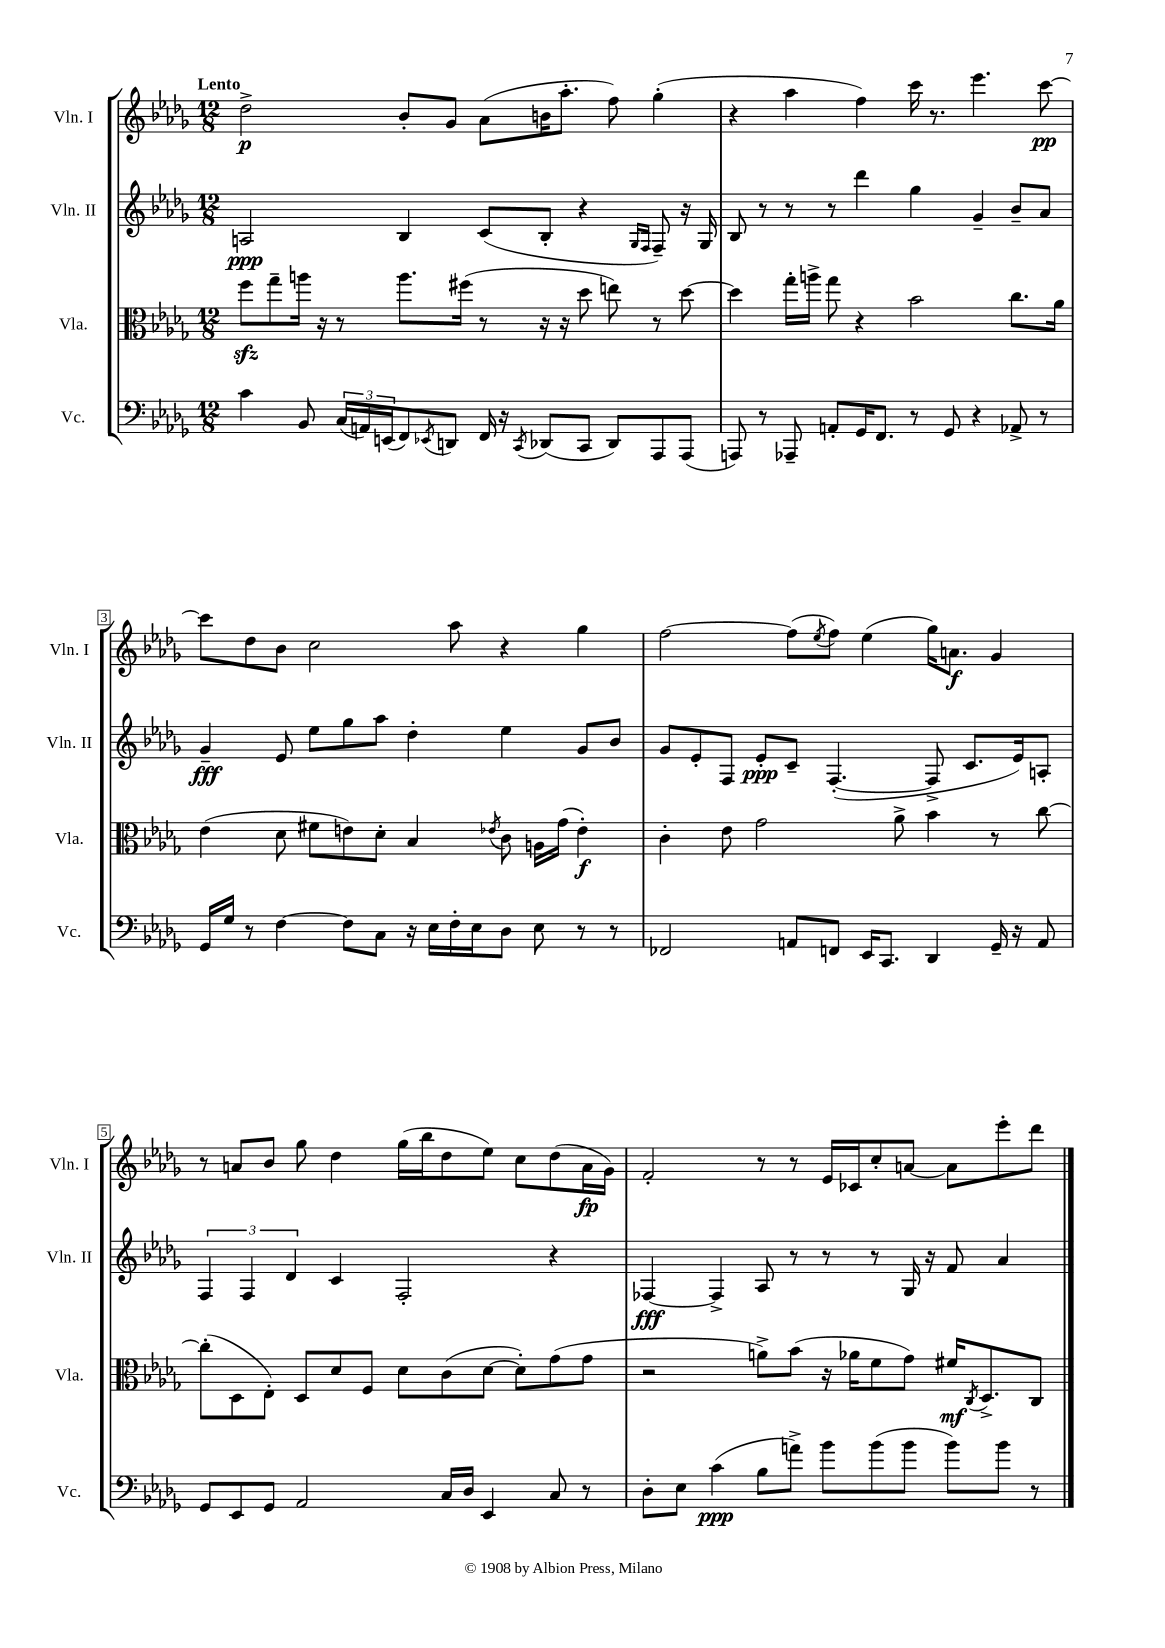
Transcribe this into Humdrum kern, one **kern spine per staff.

**kern	**kern	**kern	**kern
*staff4	*staff3	*staff2	*staff1
*clefF4	*clefC3	*clefG2	*clefG2
*k[b-e-a-d-g-]	*k[b-e-a-d-g-]	*k[b-e-a-d-g-]	*k[b-e-a-d-g-]
*M12/8	*M12/8	*M12/8	*M12/8
4c\	8ff\L	2A/	2dd-^\
.	8gg-~\	.	.
8BB-/	16aa\Jk	.	.
.	16r	.	.
(24C/LL	8r	.	.
24AA/)	.	.	.
(24EE/J	.	.	.
8FF/)	8.aa\L	4B-/	8b-'/L
8qEE-/	.	.	.
8DD/J	.	.	8g-/J
.	(16ff#\Jk	.	.
16FF/	8r	(8c/L	(8a-\L
16r	.	.	.
8qCC/	.	.	.
(8DD-/L	16r	8B-'/J	16b\K
.	16r	.	8.aa-'\J
8CC/J	8dd-\	4r	.
8DD-/L)	8ee\)	.	8ff\)
.	.	16qqG-/LL	.
.	.	16qqF/JJ	.
8AAA-/	8r	8F~/)	(4gg-'\
(8AAA-/J	[8dd-\	16r	.
.	.	16G-/	.
=	=	=	=
8AAA/)	4dd-\]	8B-/	4r
8r	.	8r	.
8AAA-~/	16gg-'\LL	8r	4aa-\
.	16aa^\JJ	.	.
8AA'/L	8gg-\	8r	.
16GG-/K	4r	4ddd-\	4ff\)
8.FF/J	.	.	.
8r	2b-\	4gg-\	16ccc\
.	.	.	8.r
8GG-/	.	.	.
4r	.	4g-~/	4.eee-\
8AA-^/	8.cc\L	8b-~/L	.
8r	.	8a-/J	[8ccc\
.	16a-\Jk	.	.
=	=	=	=
16GG-/LL	(4e-\	4g-~/	8ccc\]L
16G-/JJ	.	.	.
8r	.	.	8dd-\
[4F\	8d-\	8e-/	8b-\J
.	8f#\L	8ee-\L	2cc\
8F\]L	8e\)	8gg-\	.
8C\J	8d-'\J	8aa-\J	.
16r	4B-/	4dd-'\	.
16E-\LL	.	.	.
16F'\	.	.	8aa-\
16E-\J	.	.	.
.	8qe-/	.	.
8D-\J	8c\	4ee-\	4r
8E-\	16A\LL	.	.
.	(16g-\JJ	.	.
8r	4e-'\)	8g-/L	4gg-\
8r	.	8b-/J	.
=	=	=	=
2FF-/	4c'\	8g-/L	[2ff\
.	.	8e-'/	.
.	8e-\	8F/J	.
.	2g-\	8e-'/L	.
8AA/L	.	8c~/J	(8ff\]L
.	.	.	8qee-/
8FF/J	.	([4.F'/	8ff\J)
16EE-/LK	.	.	(4ee-\
8.CC/J	.	.	.
.	8a-^\	.	.
4DD-/	4b-\	8F^/]	16gg-\LK)
.	.	.	8.a\J
.	.	8.c/L	.
16GG-~/	8r	.	4g-/
16r	.	16e-/k)	.
8AA/	[8cc\	8A'/J	.
=	=	=	=
8GG-/L	(8cc'\]L	6F/	8r
8EE-/	8D-\	.	8a/L
.	.	6F/	.
8GG-/J	8E-'\J)	.	8b-/J
.	.	6d-/	.
2AA-/	8D-/L	.	8gg-\
.	8d-/	4c/	4dd-\
.	8F/J	.	.
.	8d-\L	2F'/	(16gg-\LL
.	.	.	16bb-\J
16C/LL	(8c\	.	8dd-\
16D-/JJ	.	.	.
4EE-/	[8d-\J	.	8ee-\J)
.	8d-'\]L)	.	8cc\L
8C/	(8g-\	4r	(8dd-\
8r	8g-\J	.	16a\L
.	.	.	16g-\JJ)
=	=	=	=
8D-'\L	2r	[4F-/	2f'/
8E-\J	.	.	.
(4c\	.	4F-^/]	.
8B-\L	8a^\L)	8A-/	8r
8a^\J)	(8b-\J	8r	8r
8b-\L	16r	8r	16e-/LL
.	16a-\LK	.	16c-/J
(8b-\	8f\	8r	8cc'/
8b-\J	8g-\J)	16G-/	[8a/J
.	.	16r	.
8b-\L)	16f#/LK	8f/	8a\]L
.	8qC/	.	.
.	8.D-^/	.	.
8b-\J	.	4a-/	8eee-'\
8r	8C/J	.	8ddd-\J
==	==	==	==
*-	*-	*-	*-
